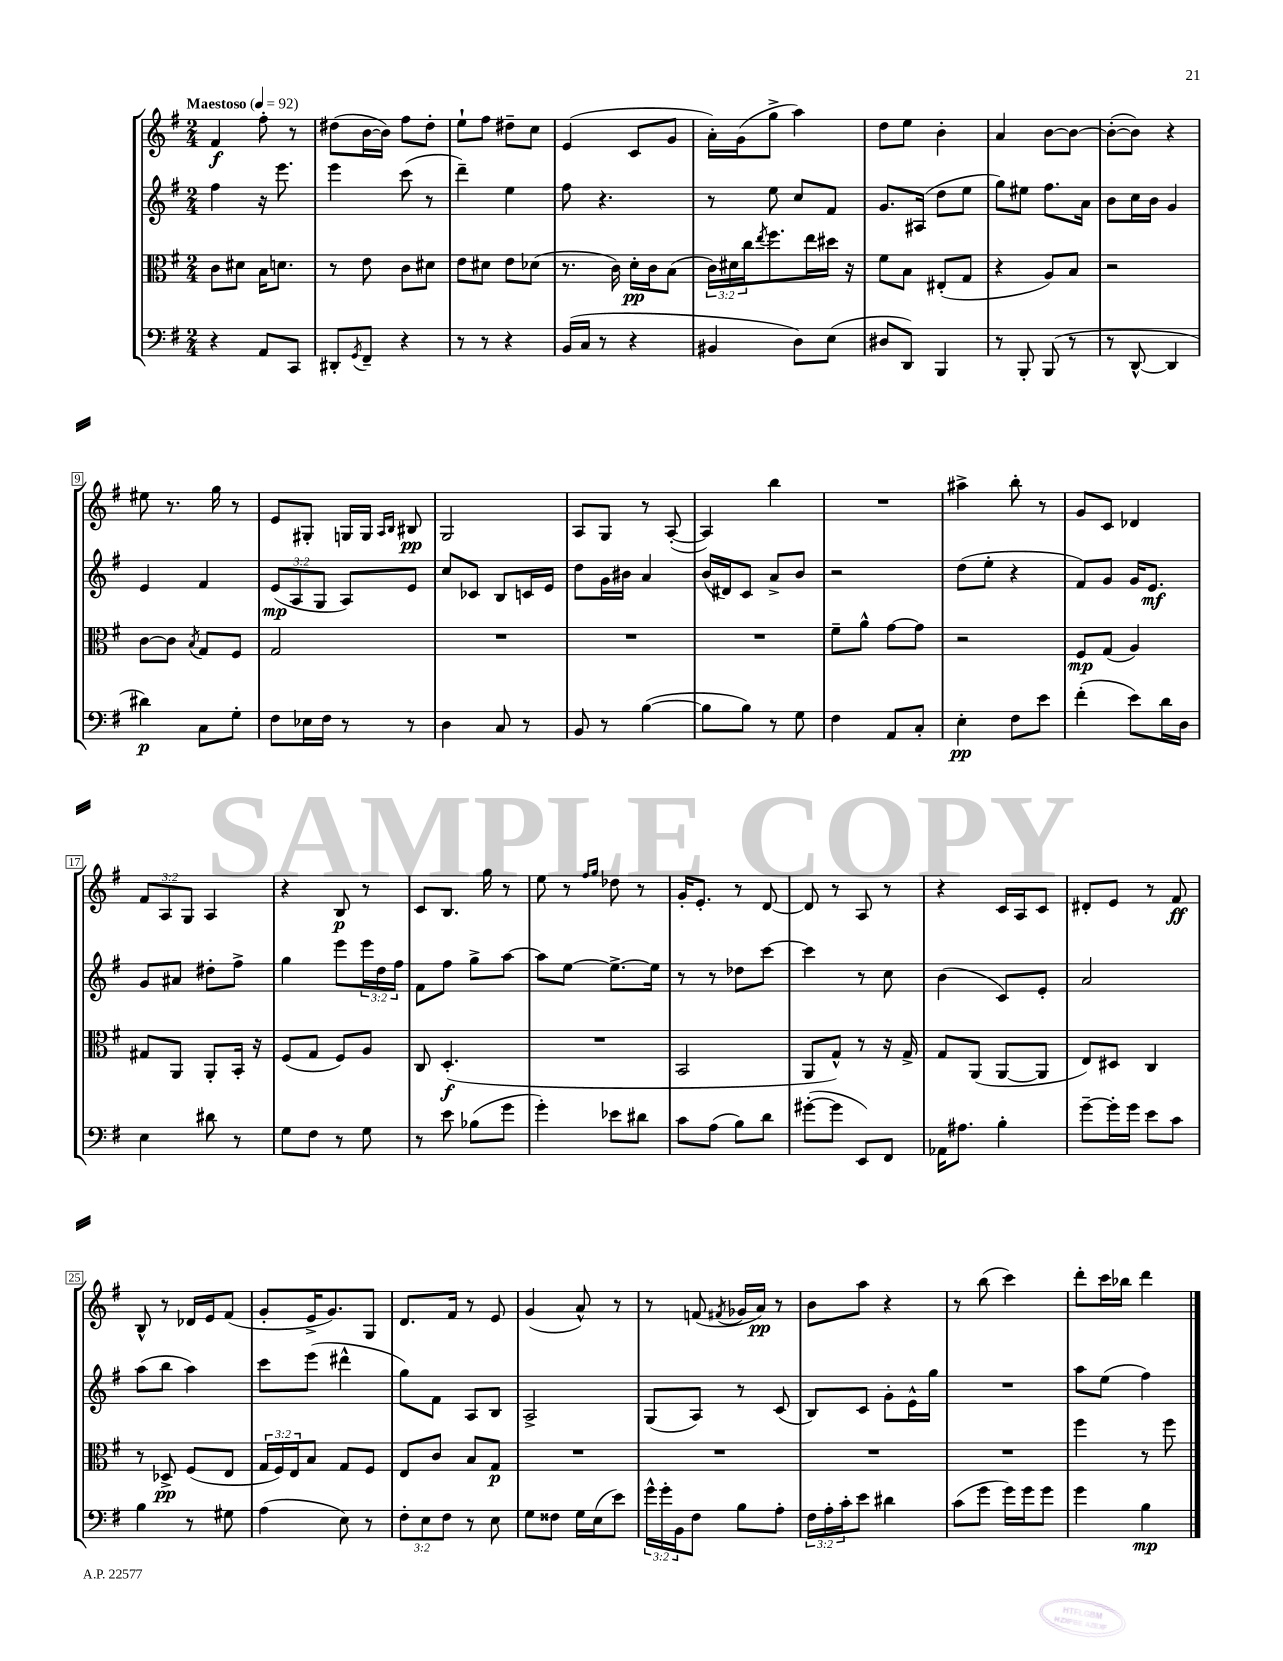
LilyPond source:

<<
\new StaffGroup <<
\new Staff = "s0" {
    \clef treble \key g \major \numericTimeSignature \time 2/4 \override Staff.TupletNumber.text = #tuplet-number::calc-fraction-text \tempo "Maestoso" 4 = 92
    fis'4\f fis''8-. r8 |
    dis''8( b'16~ b'16) fis''8 dis''8-. |
    e''8-! fis''8 dis''8-- c''8 |
    e'4( c'8 g'8 |
    a'16-.) g'16( g''8-> a''4) |
    d''8 e''8 b'4-. |
    a'4 b'8~ b'8~ |
    b'8~-.( b'8) r4 |
    eis''8 r8. g''16 r8 |
    e'8 gis8-. g16 g16 \grace { a16 b16 } bis8\pp |
    g2 |
    a8 g8 r8 a8~-.( |
    a4) b''4 |
    R2 |
    ais''4-> b''8-. r8 |
    g'8 c'8 des'4 |
    \tuplet 3/2 { fis'8 a8 g8 } a4 |
    r4 b8\p r8 |
    c'8 b8. g''16 r8 |
    e''8 r8 \grace { fis''16 g''16 } des''8 r8 |
    g'16-. e'8.-. r8 d'8~ |
    d'8 r8 a8 r8 |
    r4 c'16 a16 c'8 |
    dis'8-. e'8 r8 fis'8\ff |
    b8-^ r8 des'16 e'16 fis'8( |
    g'8-. e'16-> g'8.) g8 |
    d'8. fis'16 r8 e'8 |
    g'4( a'8-^) r8 |
    r8 f'8( \acciaccatura { fis'8 } ges'16 a'16\pp) r8 |
    b'8 a''8 r4 |
    r8 b''8( c'''4) |
    d'''8-. c'''16 bes''16 d'''4 \bar "|." |
}
\new Staff = "s1" {
    \clef treble \key g \major \numericTimeSignature \time 2/4 \override Staff.TupletNumber.text = #tuplet-number::calc-fraction-text
    fis''4 r16 e'''8. |
    e'''4 c'''8( r8 |
    d'''4--) e''4 |
    fis''8 r4. |
    r8 e''8 c''8 fis'8 |
    g'8. ais16( d''8 e''8 |
    g''8) eis''8 fis''8. a'16 |
    b'8 c''16 b'16 g'4 |
    e'4 fis'4 |
    \tuplet 3/2 { e'8\mp( a8 g8 } a8) e'8 |
    c''8 ces'8 b8 c'16 e'16 |
    d''8 g'16 bis'16 a'4 |
    b'16( dis'16) c'8 a'8-> b'8 |
    r2 |
    d''8( e''8-. r4 |
    fis'8) g'8 g'16 e'8.\mf |
    g'8 ais'8 dis''8-. fis''8-> |
    g''4 e'''8 \tuplet 3/2 { e'''16 d''16 fis''16 } |
    fis'8 fis''8 g''8-> a''8~ |
    a''8 e''8~ e''8.~-> e''16 |
    r8 r8 des''8 c'''8~ |
    c'''4 r8 c''8 |
    b'4( c'8) e'8-. |
    a'2 |
    a''8( b''8 a''4) |
    c'''8 e'''8( dis'''4-^ |
    g''8) fis'8 a8 b8 |
    a2-> |
    g8( a8) r8 c'8( |
    b8) c'8 g'8-. e'16-^ g''16 |
    R2 |
    a''8 e''8( fis''4) \bar "|." |
}
\new Staff = "s2" {
    \clef alto \key g \major \numericTimeSignature \time 2/4 \override Staff.TupletNumber.text = #tuplet-number::calc-fraction-text
    c'8 dis'8 b16 d'8. |
    r8 e'8 c'8 dis'8 |
    e'8 dis'8 e'8 des'8( |
    r8. c'16) d'16-.\pp c'16 b8( |
    \tuplet 3/2 { c'16) dis'16 c''16 } \acciaccatura { e''8 } fis''8. e''16 dis''16 r16 |
    fis'8 b8 eis8-.( g8 |
    r4 a8) b8 |
    r2 |
    c'8~ c'8 \acciaccatura { b8 } g8 fis8 |
    g2 |
    R2 |
    R2 |
    R2 |
    fis'8-- a'8-^ g'8~ g'8 |
    r2 |
    fis8\mp g8( a4) |
    gis8 a,8 a,8-. b,16-. r16 |
    fis8( g8 fis8) a8 |
    c8 d4.-.\f( |
    R2 |
    b,2 |
    a,8 g8-^) r8 r16 g16-> |
    g8 a,8( a,8~ a,8 |
    e8) dis8 c4 |
    r8 des8->\pp fis8( e8 |
    \tuplet 3/2 { g16 fis16) e16 } b8 g8 fis8 |
    e8 c'8 b8 g8\p |
    R2 |
    R2 |
    R2 |
    R2 |
    fis''4 r8 fis''8 \bar "|." |
}
\new Staff = "s3" {
    \clef bass \key g \major \numericTimeSignature \time 2/4 \override Staff.TupletNumber.text = #tuplet-number::calc-fraction-text
    r4 a,8 c,8 |
    dis,8-. \acciaccatura { g,8 } fis,8-- r4 |
    r8 r8 r4 |
    b,16( c16 r8 r4 |
    bis,4 d8) e8( |
    dis8 d,8) b,,4 |
    r8 b,,8-. b,,8( r8 |
    r8 d,8~-^ d,4 |
    dis'4\p) c8 g8-. |
    fis8 ees16 fis16 r8 r8 |
    d4 c8 r8 |
    b,8 r8 b4~( |
    b8 b8) r8 g8 |
    fis4 a,8 c8-. |
    e4-.\pp fis8 e'8 |
    fis'4-.( e'8) d'16 d16 |
    e4 dis'8 r8 |
    g8 fis8 r8 g8 |
    r8 e'8 bes8( g'8 |
    g'4-.) ees'8 dis'8 |
    c'8 a8( b8) d'8 |
    gis'8~-.( gis'8 e,8) fis,8 |
    aes,16 ais8. b4-. |
    g'8~-- g'16-. g'16 e'8 c'8 |
    b4 r8 gis8 |
    a4( e8) r8 |
    \tuplet 3/2 { fis8-. e8 fis8 } r8 e8 |
    g8 fisis8 g16 e16( e'8) |
    \tuplet 3/2 { g'16-^ g'16-. b,16 } fis8 b8 a8-. |
    \tuplet 3/2 { fis16 a16-. c'16-. } e'8 dis'4 |
    c'8( g'8 g'16) g'16 g'8 |
    g'4 b4\mp \bar "|." |
}
>>
>>
\layout { \context { \Score \override BarNumber.stencil = #(make-stencil-boxer 0.1 0.3 ly:text-interface::print) } }
